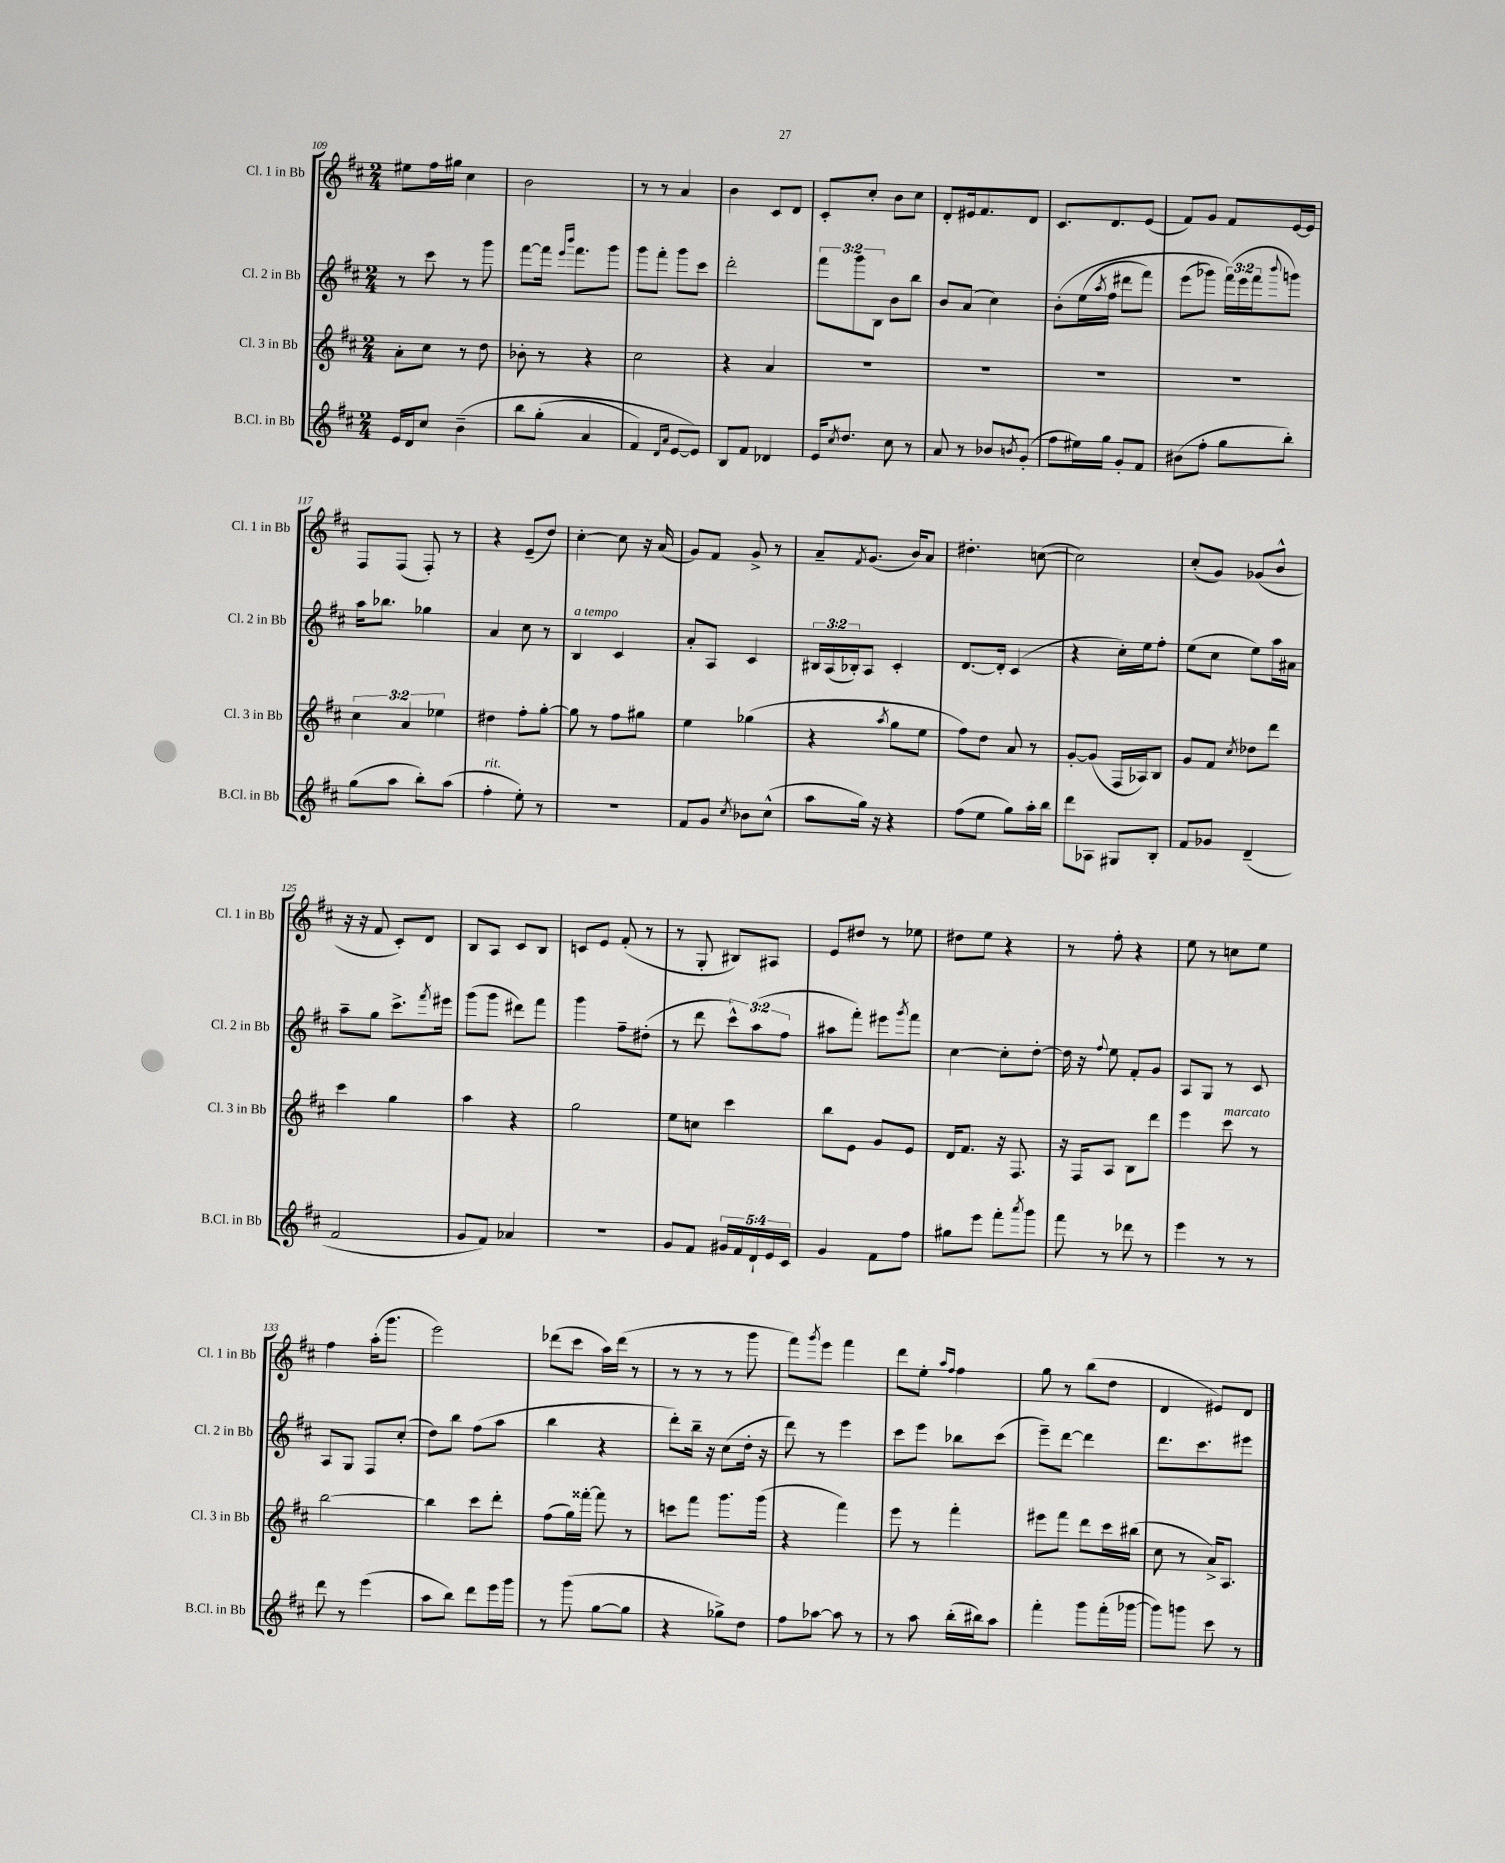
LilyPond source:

<<
\new StaffGroup <<
\new Staff = "s0" \with { instrumentName = "Cl. 1 in Bb" shortInstrumentName = "Cl. 1 in Bb" } {
    \clef treble \key d \major \numericTimeSignature \time 2/4
    eis''8 fis''16 gis''16 cis''4 |
    b'2 |
    r8 r8 a'4 |
    b'4 cis'8 d'8 |
    cis'8-. cis''8-. b'8 cis''8 |
    d'8-. eis'16 fis'8. d'8 |
    cis'8. d'8. e'8( |
    fis'8) g'8 fis'8 e'16~ e'16 |
    fis8 fis8( fis8-.) r8 |
    r4 e'8--( d''8) |
    cis''4~-. cis''8 r16 a'16( |
    g'8) fis'8 g'8-> r8 |
    a'8-- \acciaccatura { fis'8 } g'8.( b'16) a'8 |
    dis''4.-. c''8~( |
    c''2) |
    cis''8-.( g'8) ges'8( b'8-^ |
    r16 r16 fis'8 cis'8-.) d'8 |
    b8 a8 cis'8 b8 |
    c'8 e'8 fis'8-.( r8 |
    r8 g8-. bis8) ais8 |
    e'8 dis''8 r8 ees''8 |
    dis''8 e''8 r4 |
    r8 fis''8-. r4 |
    e''8 r8 c''8 e''8 |
    fis''4 a''16-.( g'''8. |
    e'''2) |
    des'''8( cis'''8 a''16) des'''16( r8 |
    r8 r8 r8 g'''8 |
    fis'''8) \acciaccatura { g'''8 } e'''8 fis'''4 |
    d'''8 e''8-. \grace { a''16 fis''16 } fis''4 |
    g''8 r8 b''8( d''8 |
    d'4 eis'8) d'8 \bar "|." |
}
\new Staff = "s1" \with { instrumentName = "Cl. 2 in Bb" shortInstrumentName = "Cl. 2 in Bb" } {
    \clef treble \key d \major \numericTimeSignature \time 2/4 \override Staff.TupletNumber.text = #tuplet-number::calc-fraction-text
    r8 cis'''8 r8 g'''8 |
    fis'''8~ fis'''16 \grace { e'''16 b'''16 } fis'''8. g'''8 |
    g'''8 fis'''8-. g'''8 cis'''8 |
    d'''2-. |
    \tuplet 3/2 { fis'''8 g'''8 b8 } b'8 b''8 |
    b'8 a'8( cis''4) |
    b'8-.\( e''16( \acciaccatura { a''8 } fis''16 dis'''8 fis'''8) |
    e'''8( ges'''8) \tuplet 3/2 { fis'''16(\) e'''16 fis'''16 } \appoggiatura { b'''8 } g'''8) |
    a''16 bes''8. ges''4 |
    a'4 cis''8 r8 |
    b4^\markup { \italic "a tempo" } cis'4 |
    a'8-. a8 cis'4 |
    \tuplet 3/2 { bis16 a16( bes16-.) } a8 cis'4-. |
    d'8.~ d'16-. cis'4( |
    r4 cis''16-.) e''16 fis''8-. |
    e''8( cis''8 e''8) a''16 ais'16 |
    a''8-- g''8 cis'''8.-> \acciaccatura { fis'''8 } eis'''16 |
    g'''8( g'''8 dis'''8) fis'''8 |
    g'''4 fis''8-- dis''8-.( |
    r8 d'''8 \tuplet 3/2 { cis'''8-^) a''8( fis''8 } |
    ais''8 fis'''8-.) eis'''8 \acciaccatura { g'''8 } fis'''8 |
    cis''4~ cis''8-. d''8~-. |
    d''16 r16 \appoggiatura { fis''8 } e''8 fis'8-. g'8 |
    a8 g8 r8 cis'8 |
    a8 g8 fis8 cis''8-.( |
    d''8) b''8 fis''8( a''8 |
    b''4 r4 |
    d'''8-.) b''16-- r16 cis''8( d''16-. r16 |
    d'''8) r8 e'''4 |
    cis'''8 e'''8 bes''8 cis'''8( |
    e'''8--) d'''8~ d'''4 |
    d'''8. cis'''8. eis'''8 \bar "|." |
}
\new Staff = "s2" \with { instrumentName = "Cl. 3 in Bb" shortInstrumentName = "Cl. 3 in Bb" } {
    \clef treble \key d \major \numericTimeSignature \time 2/4 \override Staff.TupletNumber.text = #tuplet-number::calc-fraction-text
    a'8-. cis''8 r8 d''8 |
    bes'8-. r8 r4 |
    cis''2 |
    r4 a'4 |
    R2 |
    R2 |
    R2 |
    R2 |
    \tuplet 3/2 { cis''4 a'4 ees''4 } |
    dis''4 fis''8-. g''8~-. |
    g''8 r8 fis''8 gis''8 |
    e''4 ges''4( |
    r4 \acciaccatura { a''8 } g''8 e''8 |
    fis''8) d''8 a'8 r8 |
    g'8~-. g'8( fis16 aes16) b8 |
    g'8 fis'8 \acciaccatura { cis''8 } des''8 d'''8 |
    cis'''4 g''4 |
    a''4 r4 |
    g''2 |
    e''8 c''8 cis'''4 |
    b''8 e'8 g'8 e'8 |
    d'16 fis'8. r16 fis8. |
    r16 fis16 a8 b8 d'''8 |
    e'''4 cis'''8^\markup { \italic "marcato" } r8 |
    b''2~ |
    b''4 cis'''8 d'''8-. |
    fis''8( g''16) fisis'''16~-. fisis'''8 r8 |
    c'''8 fis'''8 g'''8. g'''16( |
    r4 fis'''4) |
    e'''8 r8 fis'''4-. |
    eis'''8 fis'''8 d'''8 cis'''16 bis''16( |
    cis''8 r8 a'16->) a8. \bar "|." |
}
\new Staff = "s3" \with { instrumentName = "B.Cl. in Bb" shortInstrumentName = "B.Cl. in Bb" } {
    \clef treble \key d \major \numericTimeSignature \time 2/4 \override Staff.TupletNumber.text = #tuplet-number::calc-fraction-text
    e'16 d'16 cis''8 b'4--\( |
    b''8 g''8-.( a'4 |
    fis'4) \grace { d'16 a'16 } e'8~ e'8\) |
    b8 fis'8 des'4 |
    e'16 \acciaccatura { cis''8 } d''8. cis''8 r8 |
    a'8 r8 bes'8 \acciaccatura { b'8 } g'8-.( |
    fis''8 eis''16) g''16 g'8-. fis'8 |
    bis'8( fis''8-. g''8 b''8-.) |
    g''8( a''8 b''8-.) a''8( |
    fis''4-.^\markup { \italic "rit." } e''8-.) r8 |
    r2 |
    fis'8 g'8 \acciaccatura { cis''8 } bes'8 cis''8-^( |
    a''8 g''16) r16 r4 |
    fis''8( e''8 g''8) a''16-. b''16 |
    d'''8 aes8 gis8 b8-. |
    fis'8 ges'8 d'4--( |
    fis'2 |
    g'8 fis'8) aes'4 |
    r2 |
    g'8 fis'8 \tuplet 5/4 { gis'16 fis'16 d'16-! e'16 cis'16 } |
    g'4 fis'8 fis''8 |
    gis''8 e'''8 fis'''8-. \acciaccatura { a'''8 } g'''8 |
    fis'''8 r8 des'''8 r8 |
    e'''4 r8 r8 |
    d'''8 r8 e'''4( |
    a''8 b''8) d'''8 e'''16 g'''16 |
    r8 g'''8( g''8~ g''8 |
    r4 ges''8->) d''8 |
    fis''8 aes''8~ aes''8 r8 |
    r8 a''8 b''16-.( bis''16) a''8 |
    fis'''4-. g'''8 fis'''16-.( ges'''16~ |
    ges'''8) g'''8 cis'''8 r8 \bar "|." |
}
>>
>>
\layout { \context { \Score currentBarNumber = #109 } }
